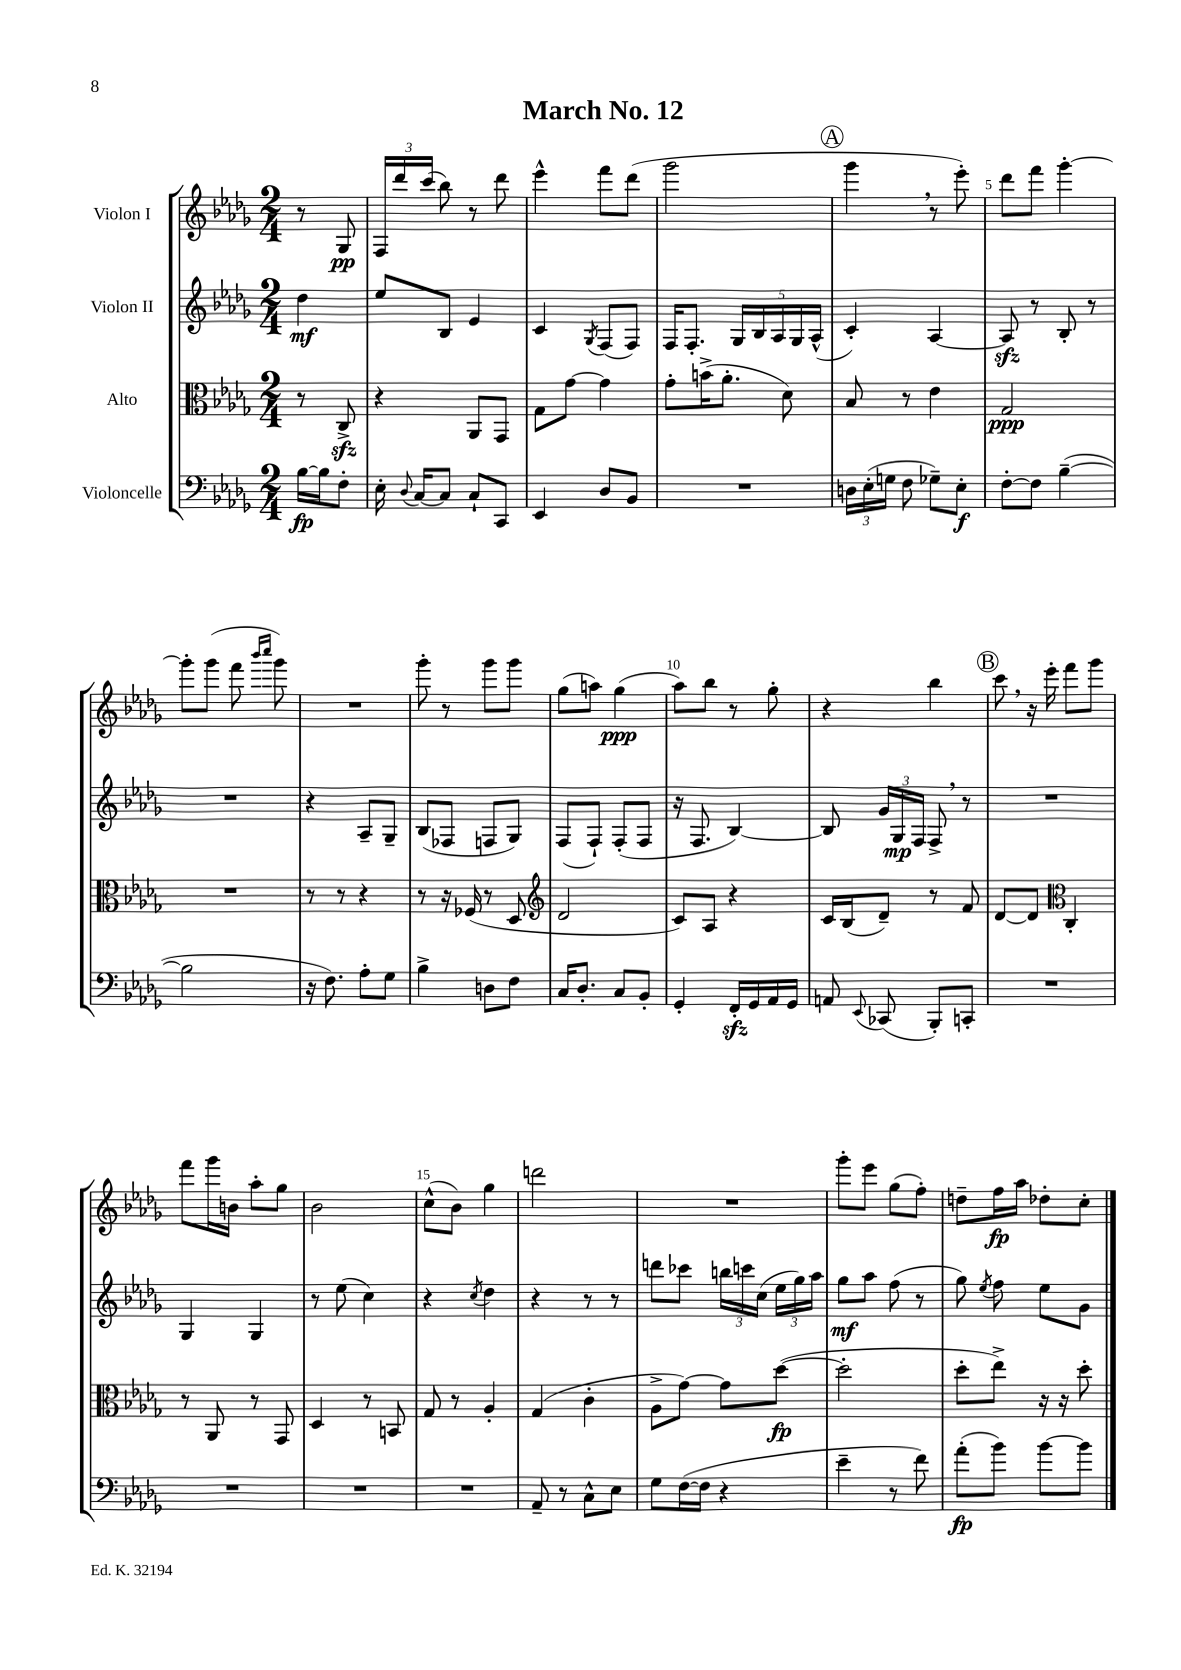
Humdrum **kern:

**kern	**kern	**kern	**kern
*staff4	*staff3	*staff2	*staff1
*clefF4	*clefC3	*clefG2	*clefG2
*k[b-e-a-d-g-]	*k[b-e-a-d-g-]	*k[b-e-a-d-g-]	*k[b-e-a-d-g-]
*M2/4	*M2/4	*M2/4	*M2/4
[16B-	8r	4dd-	8r
16B-]	.	.	.
8F'	8C^	.	8G-
=	=	=	=
16E-'	4r	8ee-	24F
.	.	.	24ddd-
8qqD-	.	.	.
[16C	.	.	.
.	.	.	(24ccc
8C]	.	8B-	8bb-)
8C`	8AA-	4e-	8r
8CC	8GG-	.	8ddd-
=	=	=	=
4EE-	8G-	4c	4eee-^^
.	[8g-	.	.
.	.	8qG-	.
8D-	4g-]	(8F	8fff
8BB-	.	8F)	(8ddd-
=	=	=	=
2r	8g-'	16F	2ggg-
.	.	8.F'	.
.	(16b^	.	.
.	8.a-'	.	.
.	.	20G-	.
.	.	20B-	.
.	.	20A-	.
.	8d-)	.	.
.	.	20G-	.
.	.	(20A-^^	.
=	=	=	=
24D	8B-	4c')	4ggg-
(24E-'	.	.	.
24G	.	.	.
8F	8r	.	.
8G-~)	4e-	[4A-	8r
8E-'	.	.	8eee-')
=	=	=	=
[8F'	2G-	8A-]	8ddd-
8F]	.	8r	8fff
([4B-~	.	8B-'	[4ggg-'
.	.	8r	.
=	=	=	=
2B-]	2r	2r	8ggg-']
.	.	.	(8ggg-
.	.	.	8fff
.	.	.	16qqbbb-
.	.	.	16qqcccc
.	.	.	8ggg-)
=	=	=	=
16r	8r	4r	2r
8.F)	.	.	.
.	8r	.	.
8A-'	4r	8A-~	.
8G-	.	8G-~	.
=	=	=	=
4B-^	8r	(8B-	8ggg-'
.	16r	8F-	8r
.	(16F-	.	.
8D	8r	8F	8ggg-
8F	8D-	8G-)	8ggg-
=	=	=	=
*	*clefG2	*	*
16C	2d-	(8F	(8gg-
8.D-'	.	.	.
.	.	8F`)	8aa)
8C	.	(8F'	(4gg-
8BB-'	.	8F	.
=	=	=	=
4GG-'	8c)	16r	8aa-)
.	.	8.F	.
.	8A-	.	8bb-
16FF'	4r	[4B-)	8r
16GG-	.	.	.
16AA-	.	.	8gg-'
16GG-	.	.	.
=	=	=	=
8AA	16c	8B-]	4r
.	(16B-	.	.
8qqEE-	.	.	.
(8CC-	8d-~)	24g-	.
.	.	24G-	.
.	.	24F	.
8BBB-')	8r	8F^	4bb-
8CC'	8f	8r	.
=	=	=	=
2r	[8d-	2r	8ccc
.	8d-]	.	16r
.	.	.	16eee-'
*	*clefC3	*	*
.	4C'	.	8fff
.	.	.	8ggg-
=	=	=	=
2r	8r	4G-	8fff
.	8AA-	.	16ggg-
.	.	.	16b
.	8r	4G-	8aa-'
.	8GG-	.	8gg-
=	=	=	=
2r	4D-	8r	2b-
.	.	(8ee-	.
.	8r	4cc)	.
.	8BB	.	.
=	=	=	=
2r	8G-	4r	(8cc^^
.	8r	.	8b-)
.	.	8qcc	.
.	4A-'	4dd-	4gg-
=	=	=	=
8AA-~	(4G-	4r	2ddd
8r	.	.	.
8C^^	4c'	8r	.
8E-	.	8r	.
=	=	=	=
8G-	8A-^	8ddd	2r
([16F	[8g-)	8ccc-	.
16F]	.	.	.
4r	8g-]	24bb	.
.	.	24ccc	.
.	.	(24cc	.
.	([8dd-	24ee-	.
.	.	24gg-)	.
.	.	24aa-	.
=	=	=	=
4e-~	2dd-']	8gg-	8ggg-'
.	.	8aa-	8eee-
8r	.	(8ff	(8gg-
8f)	.	8r	8ff')
=	=	=	=
(8a-'	8dd-'	8gg-)	8dd~
.	.	8qee-	.
8b-)	8ee-^)	8ff	16ff
.	.	.	16aa-
[8b-	16r	8ee-	8dd-'
.	16r	.	.
8b-]	8dd-'	8g-	8cc'
==	==	==	==
*-	*-	*-	*-
